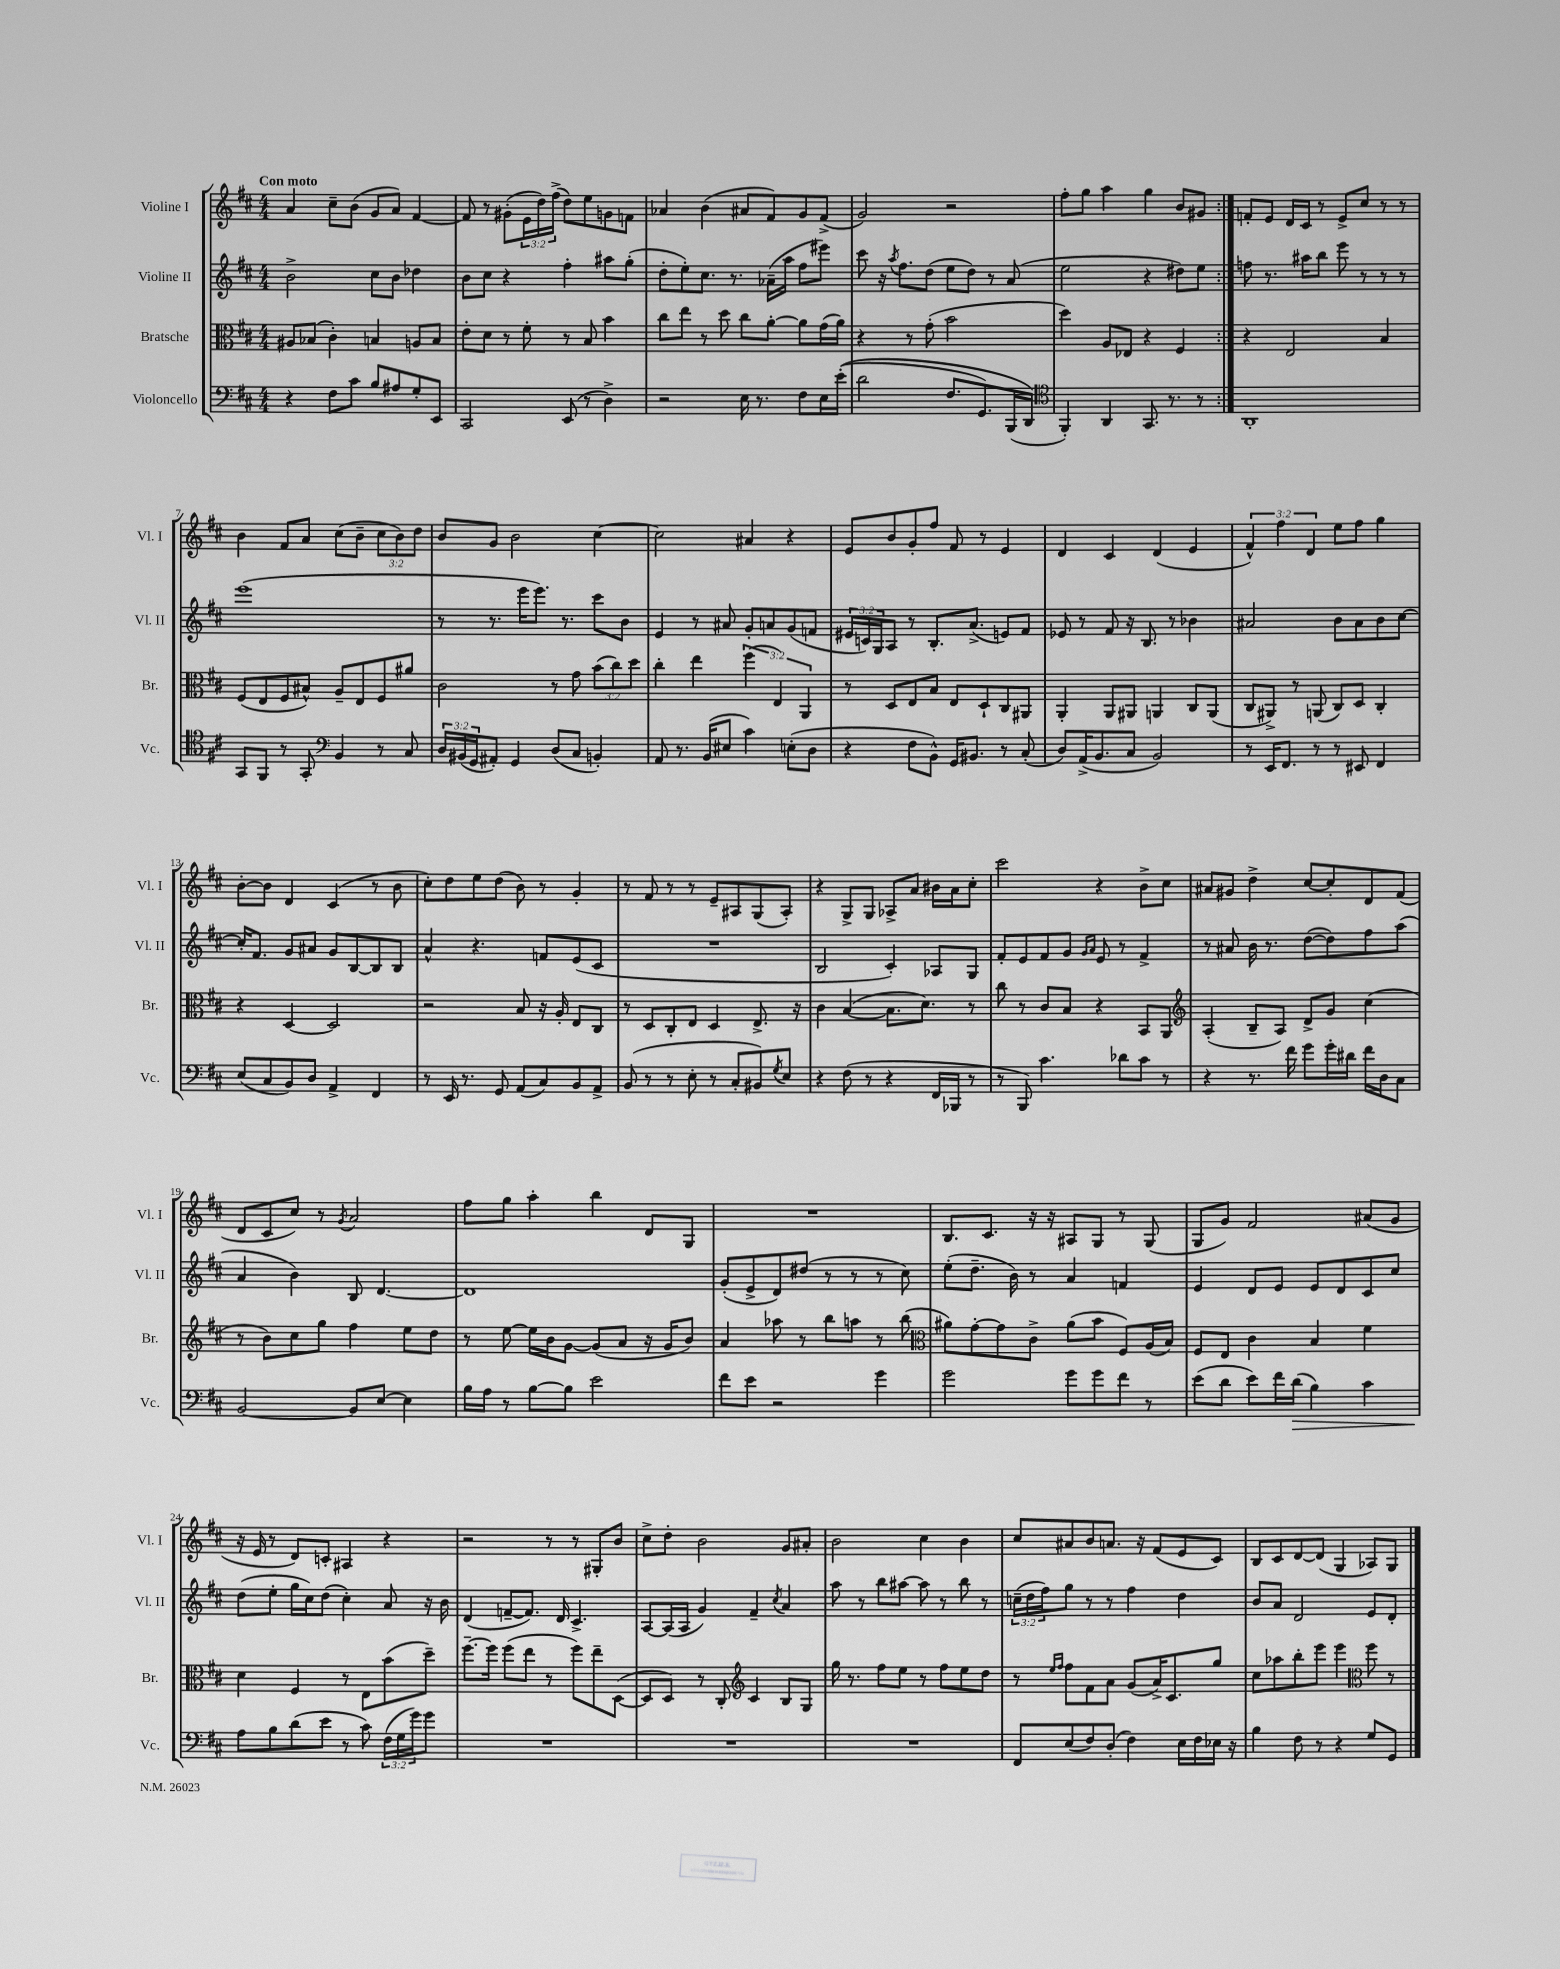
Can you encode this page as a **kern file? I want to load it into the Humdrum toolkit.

**kern	**kern	**kern	**kern
*staff4	*staff3	*staff2	*staff1
*clefF4	*clefC3	*clefG2	*clefG2
*k[f#c#]	*k[f#c#]	*k[f#c#]	*k[f#c#]
*M4/4	*M4/4	*M4/4	*M4/4
4r	8A#	2b^	4a
.	(8B-	.	.
8F#	4c#')	.	8cc#~
8c#	.	.	(8b
8B	4B	8cc#	8g
8A#	.	8b	8a)
8G'	8A	4dd-	[4f#
8EE	8B	.	.
=	=	=	=
2CC#	8e'	8b	8f#]
.	8d	8cc#	8r
.	8r	4r	(8g#'
.	8f#'	.	24e
.	.	.	24dd)
.	.	.	(24ff#^
(8EE	8r	4ff#'	8dd)
8r	8B	.	8ee
4D^)	4b	8aa#	8g
.	.	(8gg'	8f
=	=	=	=
2r	8cc#	8dd'	4a-
.	8ee	8ee')	.
.	8r	8.cc#	(4b
.	8dd	.	.
.	.	8.r	.
16E	8cc#	.	8a#
8.r	.	.	.
.	[8a'	(16a-~	8f#)
.	.	16aa	.
8F#	8a]	8ff#	8g
16E	(16g	8eee#)	(8f#^
&((16e'	16a)	.	.
=	=	=	=
2d	4r	8ccc#	2g)
.	.	16r	.
.	.	8qaa	.
.	.	8.ff#	.
.	8r	.	.
.	(8g'	(8dd	.
8.F#	2b	8ee	2r
.	.	8dd)	.
8.GG)	.	.	.
.	.	8r	.
(16BBB	.	(8a	.
16DD&)	.	.	.
=	=	=	=
*clefC4	*	*	*
4FF#')	4dd)	2ee	8ff#'
.	.	.	8gg
4AA	8A	.	4aa
.	8E-	.	.
8.GG	4r	4r	4gg
8.r	.	.	.
.	4F#	8dd#)	8b
8r	.	8ee	8g#
=:|!	=:|!	=:|!	=:|!
1AA'	4r	8ff	8f'
.	.	8.r	8e
.	2E	.	16d
.	.	16aa#	16c#
.	.	8bb	8r
.	.	8eee	8e^
.	.	8r	8cc#
.	4B	8r	8r
.	.	8r	8r
=	=	=	=
8GG	(8F#	(1eee	4b
8FF#	8E	.	.
8r	8F#	.	8f#
8GG'	8B#^^)	.	8a
*clefF4	*	*	*
4BB	8A~	.	(8cc#
.	8E	.	8b~
8r	8F#	.	12cc#
.	.	.	12b)
8C#	8a#	.	.
.	.	.	12dd
=	=	=	=
24D	2c#	8r	8b
(24BB#	.	.	.
24GG	.	.	.
8AA#')	.	8.r	8g
4GG	.	.	2b
.	.	16eee	.
.	.	8.eee)	.
(8D	8r	.	.
.	.	8.r	.
8C#	8g	.	.
4BB')	(12b	8ccc#	[4cc#
.	12cc#)	.	.
.	.	8b	.
.	12dd	.	.
=	=	=	=
8AA	4cc#'	4e	2cc#]
8.r	.	.	.
.	4ee	8r	.
(16BB	.	.	.
8E#	.	8a#	.
4c#)	(6ff#	8g'	4a#
.	.	8a	.
.	6E)	.	.
(8E'	.	(8g	4r
.	6AA	.	.
8D	.	8f	.
=	=	=	=
4r	8r	24e#	8e
.	.	24c)	.
.	.	24G	.
.	8D	8A	8b
8F#	8E	8r	8g'
8BB^^)	8B	8.B'	8ff#
16GG	8E	.	8f#
8.BB#	.	(8.a^	.
.	8D`	.	8r
8r	8C#	8e)	4e
(8C#'	8AA#	8f#	.
=	=	=	=
8D)	4AA'	8e-	4d
(16AA^	.	8r	.
8.BB	.	.	.
.	8AA	8f#	4c#
8C#	8AA#	16r	.
.	.	8.B	.
2BB)	4AA	.	(4d
.	.	8r	.
.	8C#	4b-	4e
.	(8AA	.	.
=	=	=	=
8r	8C#	2a#	6f#^^)
16EE	8AA#^)	.	.
.	.	.	6ff#
8.FF#	.	.	.
.	8r	.	.
.	.	.	6d
8r	(8AA	.	.
8r	8C#)	8b	8ee
8EE#	8D	8a#	8ff#
4FF#	4C#'	8b	4gg
.	.	[8cc#	.
=	=	=	=
(8E	4r	16cc#']	[8b'
.	.	8.f#	.
8C#	.	.	8b]
8BB)	[4D	8g	4d
8D	.	8a#	.
4AA^	2D]	8g	(4c#
.	.	[8B	.
4FF#	.	8B]	8r
.	.	8B	8b
=	=	=	=
8r	2r	4a^^	8cc#')
16EE	.	.	8dd
8.r	.	.	.
.	.	4.r	8ee
8GG	.	.	(8dd
(8AA	8B	.	8b)
8C#)	16r	8f	8r
.	16A'	.	.
8BB	8E	(8e	4g'
8AA^	8C#	8c#	.
=	=	=	=
(8BB	8r	1r	8r
8r	8D	.	8f#
8r	8C#'	.	8r
8E'	8E	.	8r
8r	4D	.	8e~
8C#'	.	.	8A#
8BB#)	8.E^	.	(8G
8qG	.	.	.
8E	.	.	8A#')
.	16r	.	.
=	=	=	=
4r	4c#	2B	4r
(8F#	([4B	.	8G^
8r	.	.	8G
4r	8.B]	4c#')	8A-^
.	.	.	8a
.	8.d)	.	.
16FF#	.	8A-	16b#
16BBB-	.	.	16a
8r	8r	8G	8cc#'
=	=	=	=
8r	8cc#	8f#'	2ccc#
8BBB)	8r	8e	.
4.c#	8c#	8f#	.
.	8B	8g	.
.	.	16qqg	.
.	.	16qqa	.
.	4r	8e	4r
8d-	.	8r	.
8c#	8BB	4f#^	8b^
8r	8AA	.	8cc#
=	=	=	=
*	*clefG2	*	*
4r	(4A'	8r	8a#
.	.	8a#	8g#
8.r	8B~	16b	4dd^
.	.	8.r	.
.	8A)	.	.
16f#	.	.	.
8g	8d^	([8dd	[8cc#
16g'	8g	8dd])	8cc#']
16d#	.	.	.
16f#	(4cc#	8ff#	8d
16D	.	.	.
8C#	.	(8aa	(8f#
=	=	=	=
[2BB	8r	4a	8d
.	8b)	.	8c#
.	8cc#	4b)	8cc#)
.	8gg	.	8r
.	.	.	8qg
8BB]	4ff#	8B	2a
[8E	.	[4.d	.
4E]	8ee	.	.
.	8dd	.	.
=	=	=	=
16B	8r	1d]	8ff#
16A	.	.	.
8r	[8ee	.	8gg
[8B	16ee]	.	4aa'
.	16b	.	.
8B]	[8g	.	.
2e	(8g]	.	4bb
.	8a	.	.
.	16r	.	8d
.	16g	.	.
.	8b)	.	8G
=	=	=	=
8f#	4a	(8g'	1r
8e	.	8e^	.
2r	8aa-	8d)	.
.	8r	(8dd#	.
.	8bb	8r	.
.	8aa	8r	.
4g	8r	8r	.
.	(8bb	8cc#)	.
=	=	=	=
*	*clefC3	*	*
2g	8a#)	(8ee'	8.B
.	[8g'	8.dd~	.
.	.	.	8.c#
.	8g]	.	.
.	.	16b)	.
.	8c#^	8r	16r
.	.	.	16r
8g	(8a#	4a	8A#
8g	8b	.	8G
8f#	8F#)	4f	8r
8r	(16A	.	(8G
.	16B)	.	.
=	=	=	=
(8e	8F#	4e	8G
8d	8E	.	8g)
8e)	4c#	8d	2f#
16f#	.	8e	.
(16d	.	.	.
4B)	4B	8e	.
.	.	8d	.
4c#	4f#	8c#	(8a#
.	.	8cc#	8g
=	=	=	=
8A	4d	(8dd	16r
.	.	.	16e
8B	.	8ee'	8r
(8d	4F#	16gg	8d)
.	.	16cc#)	.
8e	.	(8dd	8c'
8r	8r	4cc#')	4A#
8c#)	8E	.	.
(24F#	(8b	8a	4r
24G	.	.	.
24g)	.	.	.
8g	8dd~)	16r	.
.	.	16b	.
=	=	=	=
1r	[8.ff#~	(4d	2r
.	16ff#]	.	.
.	(8ff#	[8f~	.
.	8ee	8.f])	.
.	8r	.	8r
.	.	16d	.
.	8ff#)	4.c#^	8r
.	8ee~	.	8G#'
.	([8D	.	8b
=	=	=	=
1r	8D]	[8A	8cc#^
.	8D)	(16A]	8dd'
.	.	16A	.
.	8r	4g)	2b
.	8C#'	.	.
*	*clefG2	*	*
.	4c#	4f#~	.
.	.	8qcc#	.
.	8B	4a	8g
.	8G	.	8a#'
=	=	=	=
1r	16gg	8aa	2b
.	8.r	.	.
.	.	8r	.
.	8ff#	8bb	.
.	8ee	[8aa#	.
.	8r	8aa#]	4cc#
.	8ff#	8r	.
.	8ee	8bb	4b
.	8dd	8r	.
=	=	=	=
8FF#	8r	(24cc~	8cc#
.	.	24dd	.
.	.	24ff#)	.
.	16qqee	.	.
.	16qqff#	.	.
(8E	8ff#	8gg	8a#
8F#)	8f#	8r	8b
(8D'	8a	8r	8.a
4F#)	(8g	4ff#	.
.	.	.	16r
.	16a^)	.	(8f#
.	8.c#	.	.
16E	.	4dd	8e
16F#	.	.	.
16E-	8gg	.	8c#)
16r	.	.	.
=	=	=	=
4B	8cc#	8b	8B
.	8aa-	8a	8c#
8F#	8bb'	2d	[8d
8r	8eee	.	(8d]
4r	4eee	.	4G
*	*clefC3	*	*
8G	8ff#	8e	8A-)
8GG	8r	8d'	8G
==	==	==	==
*-	*-	*-	*-
